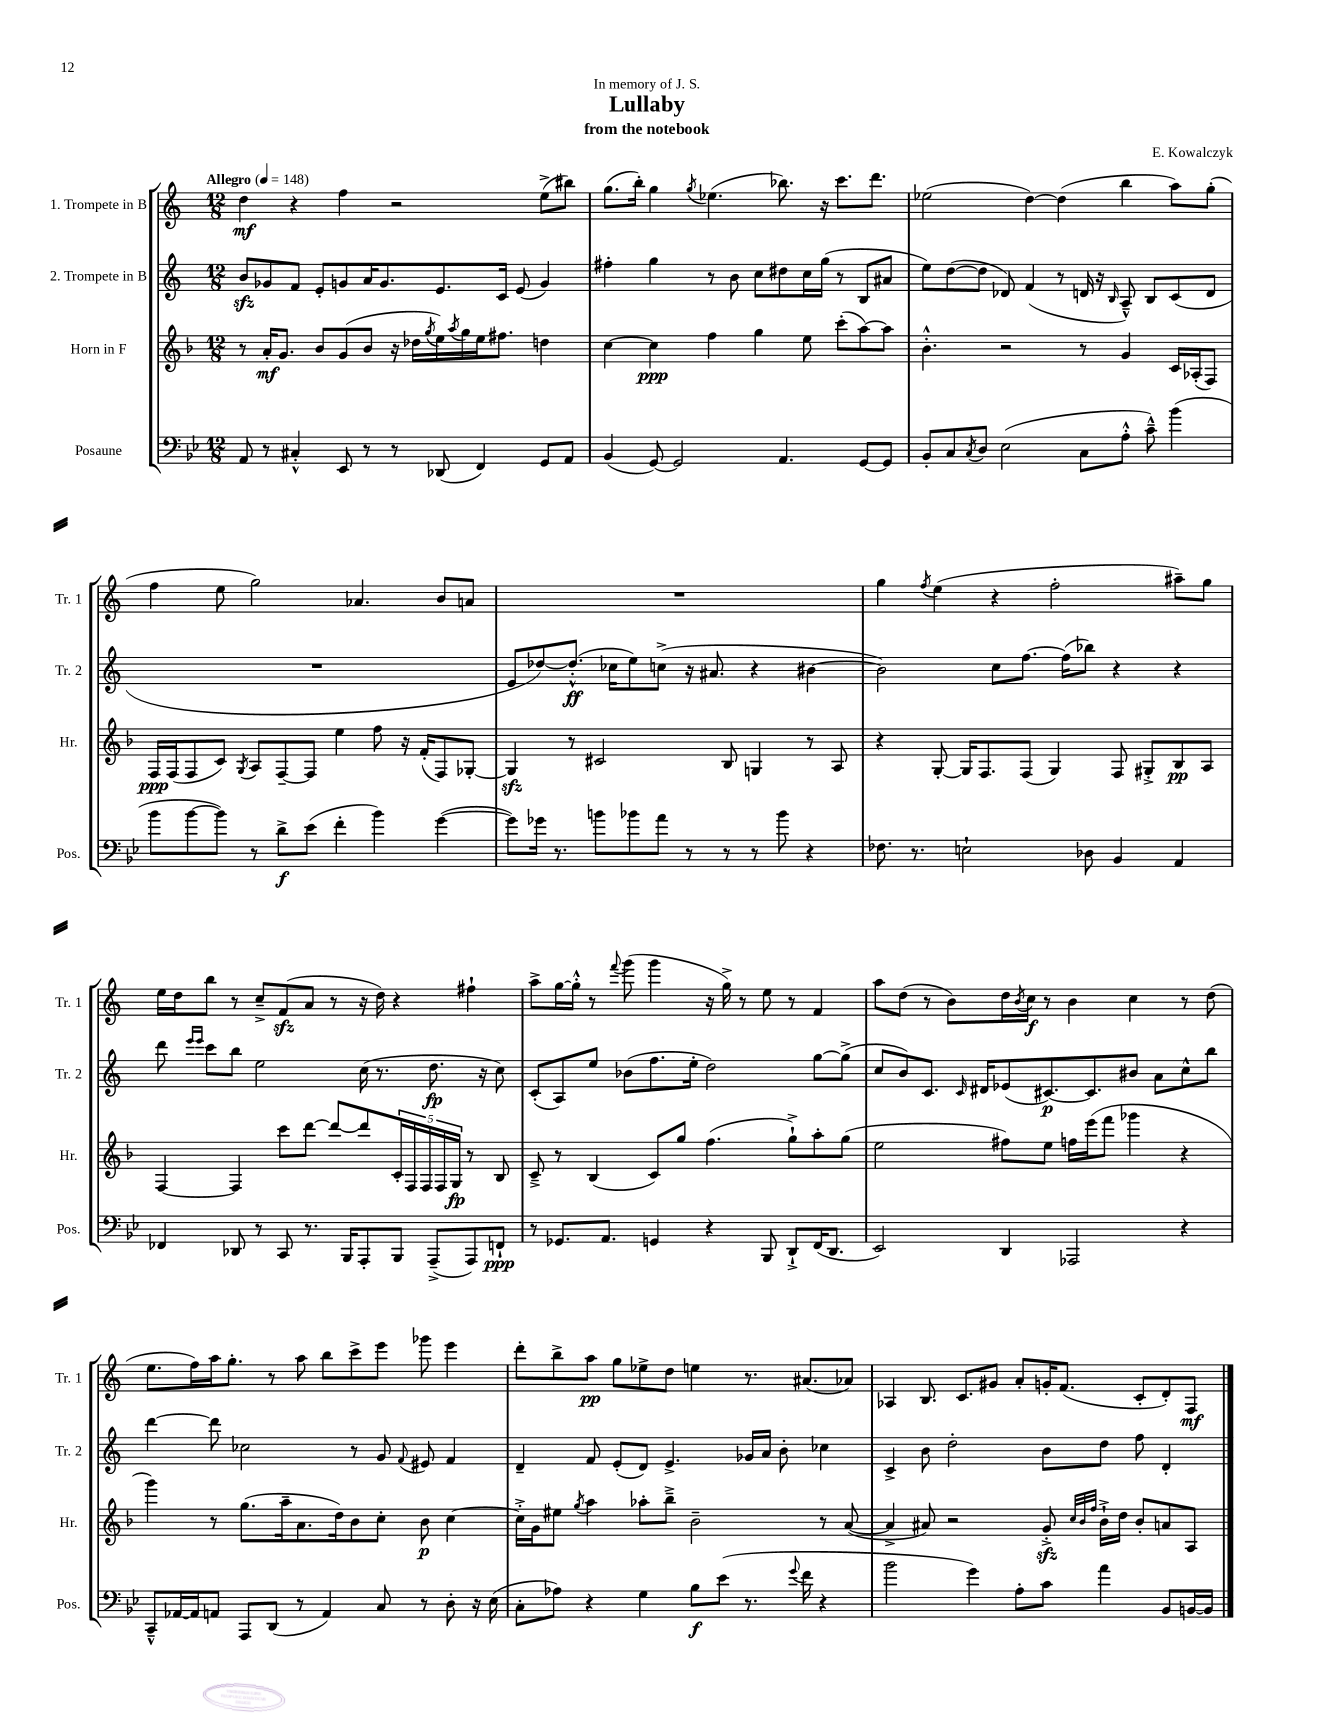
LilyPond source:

\header { title = "Lullaby" composer = "E. Kowalczyk" subtitle = "from the notebook" dedication = "In memory of J. S." }
<<
\new StaffGroup <<
\new Staff = "s0" \with { instrumentName = "1. Trompete in B" shortInstrumentName = "Tr. 1" } {
    \clef treble \key c \major \numericTimeSignature \time 12/8 \tempo "Allegro" 4 = 148
    d''4\mf r4 f''4 r2 e''8->( bis''8) |
    g''8.( b''16-.) g''4 \acciaccatura { g''8 } ees''4.( bes''8.) r16 c'''8. d'''8. |
    ees''2( d''4~) d''4( b''4 a''8) g''8-.( |
    f''4 e''8 g''2) aes'4. b'8 a'8 |
    R1. |
    g''4 \acciaccatura { f''8 } e''4( r4 f''2-. ais''8--) g''8 |
    e''16 d''16 b''8 r8 c''8---> f'8\sfz( a'8 r8 r16 d''16) r4 fis''4-! |
    a''8-> g''16~ g''16-.-^ r8 \appoggiatura { f'''8 } g'''8( g'''4 r16 g''16->) r8 e''8 r8 f'4 |
    a''8 d''8( r8 b'8) d''16 \acciaccatura { b'8 } c''16\f r8 b'4 c''4 r8 d''8( |
    e''8. f''16) a''16 g''8.-. r8 a''8 b''8 c'''8-> e'''8 ges'''8 e'''4 |
    d'''8-. b''8-> a''8\pp g''8 ees''8-> d''8 e''4 r8. ais'8.( aes'8) |
    aes4 b8. c'8. gis'8 a'8-. g'16-. f'8.( c'8-. d'8-.) f8\mf \bar "|." |
}
\new Staff = "s1" \with { instrumentName = "2. Trompete in B" shortInstrumentName = "Tr. 2" } {
    \clef treble \key c \major \numericTimeSignature \time 12/8
    b'8\sfz ges'8 f'8 e'8-. g'8 a'16 g'8. e'8. c'16 e'8( g'4) |
    fis''4-. g''4 r8 b'8 c''8 dis''8 c''16 g''16( r8 b8 ais'8 |
    e''8) d''8~( d''8 des'8) f'4( r8 d'16 r16 \grace { b16 } a8---^) b8 c'8( d'8 |
    R1. |
    e'8 des''8~) des''8.-.-^\ff( ces''16 e''8) c''8->( r16 ais'8. r4 bis'4~ |
    bis'2) c''8 f''8.~ f''16( bes''8) r4 r4 |
    d'''8 \grace { e'''16 e'''16 } c'''8 b''8 e''2 c''16( r8. d''8.\fp r16 c''8) |
    c'8-.( a8) e''8 bes'8( f''8. e''16-. d''2) g''8~ g''8->( |
    c''8 b'8) c'8. \grace { c'16 } dis'16 ees'8( cis'8.~\p) cis'8. bis'8 a'8 c''8-^ b''8 |
    d'''4~ d'''8 ces''2 r8 g'8 \appoggiatura { f'8 } eis'8 f'4 |
    d'4-- f'8 e'8-.( d'8) e'4.-> ges'16 a'16 b'8-. ces''4 |
    c'4-> b'8 d''2-. b'8 d''8 f''8 d'4-. \bar "|." |
}
\new Staff = "s2" \with { instrumentName = "Horn in F" shortInstrumentName = "Hr." } {
    \clef treble \key f \major \numericTimeSignature \time 12/8
    r8 a'16-.\mf g'8. bes'8 g'8( bes'8 r16 des''16 \acciaccatura { g''8 } e''16) \acciaccatura { a''8 } g''16 e''16 fis''8. d''4 |
    c''4~ c''4\ppp f''4 g''4 e''8 c'''8-.( a''8~) a''8 |
    bes'4.-.-^ r2 r8 g'4 c'16 aes16-.( f8) |
    f16\ppp f16( f8 c'8) \acciaccatura { g8 } a8 f8~-- f8 e''4 f''8 r16 f'16-.( f8) ges8~-. |
    ges4\sfz r8 cis'2 bes8 g4 r8 a8 |
    r4 g8~-. g16 f8. f8( g4) f8 gis8-.-> bes8\pp a8 |
    f4~ f4 c'''8 d'''8~ d'''8~ d'''8 \tuplet 5/4 { c'16-. f16 f16 f16 g16\fp } r8 bes8 |
    c'8---> r8 bes4( c'8) g''8 f''4.( g''8-!->) a''8-. g''8( |
    e''2 fis''8) e''8 f''16 e'''16( f'''8 ges'''4 r4 |
    g'''4) r8 g''8.( a''16-- a'8. d''16) bes'8 c''8-. bes'8\p c''4~ |
    c''16-.-> g'16 eis''8 \acciaccatura { g''8 } a''4 aes''8-. bes''8---> bes'2-- r8 a'8~( |
    a'4-> ais'8) r2 g'8-.->\sfz \grace { c''32 bes'32 f''32 } bes'16-!-> d''16 bes'8-. a'8 a8 \bar "|." |
}
\new Staff = "s3" \with { instrumentName = "Posaune" shortInstrumentName = "Pos." } {
    \clef bass \key bes \major \numericTimeSignature \time 12/8
    a,8 r8 cis4-.-^ ees,8 r8 r8 des,8( f,4) g,8 a,8 |
    bes,4( g,8~) g,2 a,4. g,8~ g,8 |
    bes,8-. c8 \acciaccatura { c8 } d8 ees2( c8 a8-.-^ c'8---^) bes'4( |
    bes'8 bes'8~ bes'8) r8 d'8->\f ees'8( f'4-. bes'4) g'4~( |
    g'8) ges'16 r8. b'8 bes'8 a'8 r8 r8 r8 bes'8 r4 |
    fes8. r8. e2-! des8 bes,4 a,4 |
    fes,4 des,8 r8 c,8 r8. bes,,16 a,,8-. bes,,8 a,,8--->( a,,8) f,8-!\ppp |
    r8 ges,8. a,8. g,4 r4 bes,,8 d,8-!-> f,16( d,8. |
    ees,2) d,4 aes,,2 r4 |
    c,8---^ aes,16~ aes,16 a,8 a,,8 d,8( r8 a,4) c8 r8 d8-. r16 ees16( |
    c8-. aes8) r4 g4 bes8\f ees'8( r8. \appoggiatura { g'8 } f'16 r4 |
    bes'2 g'4) a8-. c'8 a'4 bes,8 b,16~ b,16 \bar "|." |
}
>>
>>
\layout { \context { \Score \remove "Bar_number_engraver" } }
